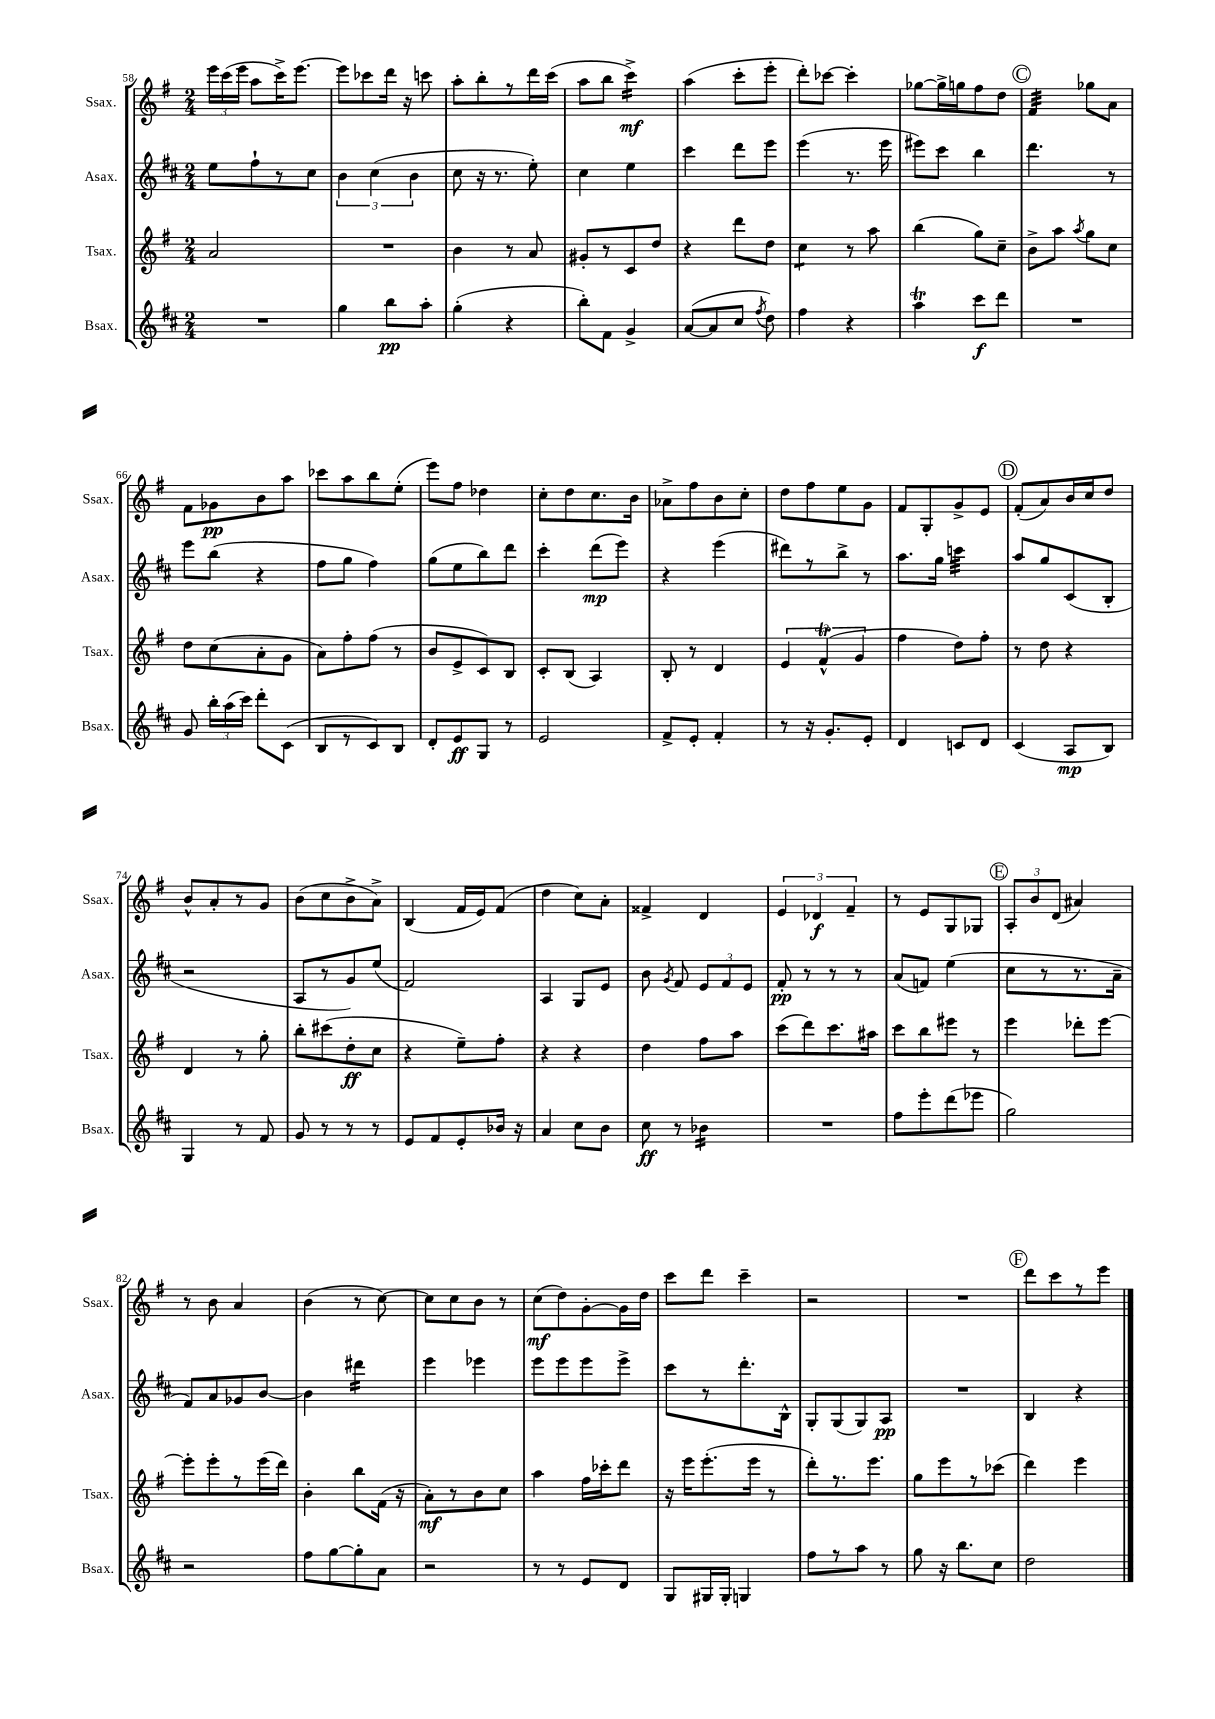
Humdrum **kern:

**kern	**kern	**kern	**kern
*staff4	*staff3	*staff2	*staff1
*clefG2	*clefG2	*clefG2	*clefG2
*k[f#c#]	*k[f#]	*k[f#c#]	*k[f#]
*M2/4	*M2/4	*M2/4	*M2/4
2r	2a/	8ee\L	24eee\LL
.	.	.	(24ccc\
.	.	.	24eee\JJ
.	.	8ff#`\	8aa\L
.	.	8r	16ccc^\K)
.	.	.	[8.eee\J
.	.	8cc#\J	.
=	=	=	=
4gg\	2r	6b\	8eee\]L
.	.	.	8ccc-\
.	.	(6cc#\	.
8bb\L	.	.	16ddd\Jk
.	.	.	16r
.	.	6b\	.
8aa'\J	.	.	8ccc\
=	=	=	=
(4gg'\	4b\	8cc#\	8aa'\L
.	.	16r	8bb'\
.	.	8.r	.
4r	8r	.	8r
.	8a/	8ee'\)	16ddd\L
.	.	.	(16ccc\JJ
=	=	=	=
8bb'\L)	8g#'/L	4cc#\	8aa\L
8f#\J	8r	.	8bb\J
4g^/	8c/	4ee\	4ccc^\)
.	8dd/J	.	.
=	=	=	=
([8a/L	4r	4ccc#\	(4aa\
8a/]	.	.	.
8cc#/J	8ddd\L	8ddd\L	8ccc'\L
8qff#/	.	.	.
8dd\)	8dd\J	8eee\J	8eee'\J
=	=	=	=
4ff#\	4cc\	(4eee\	8ddd'\L)
.	.	.	[8ccc-\J
4r	8r	8.r	4ccc-'\]
.	8aa\	.	.
.	.	16eee\	.
=	=	=	=
4aa\	(4bb\	8eee#\L)	[8gg-\L
.	.	8ccc#\J	16gg-^\]L
.	.	.	16gg\J
8ccc#\L	8gg\L)	4bb\	8ff#\
8ddd\J	8cc~\J	.	8dd\J
=	=	=	=
2r	8b^\L	4.ddd\	4f#/
.	8aa\J	.	.
.	8qaa/	.	.
.	8gg\L	.	8gg-\L
.	8cc\J	8r	8a\J
=	=	=	=
8g/	8dd\L	8eee\L	8f#\L
24bb'\LL	(8cc\	(8bb\J	8g-\
(24aa\	.	.	.
24ccc#\JJ)	.	.	.
8ddd'\L	8a'\	4r	8b\
(8c#\J	8g\J	.	8aa\J
=	=	=	=
8B/L	8a\L)	8ff#\L	8ccc-\L
8r	8ff#'\	8gg\J	8aa\
8c#/)	(8ff#\J	4ff#\)	8bb\
8B/J	8r	.	(8ee'\J
=	=	=	=
8d'/L	8b/L	(8gg\L	8eee\L)
8e/	8e^/	8ee\	8ff#\J
8G/J	8c/)	8bb\)	4dd-\
8r	8B/J	8ddd\J	.
=	=	=	=
2e/	8c'/L	4ccc#'\	8cc'\L
.	(8B/J	.	8dd\
.	4A/)	(8ddd\L	8.cc\
.	.	8eee\J)	.
.	.	.	16b\Jk
=	=	=	=
8f#^/L	8B'/	4r	8a-^\L
8e'/J	8r	.	8ff#\
4f#'/	4d/	(4eee\	8b\
.	.	.	8cc'\J
=	=	=	=
8r	6e/	8ddd#\L)	8dd\L
16r	.	8r	8ff#\
.	(6f#^^/	.	.
8.g'/L	.	.	.
.	.	8bb^\J	8ee\
.	6g/	.	.
8e'/J	.	8r	8g\J
=	=	=	=
4d/	4ff#\	8.aa\L	8f#/L
.	.	.	8G'/
.	.	16gg\Jk	.
8c/L	8dd\L)	4ccc\	8g^/
8d/J	8ff#'\J	.	8e/J
=	=	=	=
(4c#/	8r	8aa/L	(8f#'/L
.	8dd\	8gg/	8a/)
8A/L	4r	(8c#/	16b/L
.	.	.	16cc/J
8B/J)	.	8B'/J	8dd/J
=	=	=	=
4G/	4d/	2r	8b^^/L
.	.	.	8a'/
8r	8r	.	8r
8f#/	8gg'\	.	8g/J
=	=	=	=
8g/	8bb'\L	8A/L	(8b\L
8r	(8ccc#\	8r	8cc\
8r	8dd'\	8g/)	8b^\
8r	8cc\J	(8ee/J	8a^\J)
=	=	=	=
8e/L	4r	2f#/)	(4B/
8f#/	.	.	.
8e'/	8ee~\L)	.	16f#/LL
.	.	.	16e/J)
16b-/Jk	8ff#'\J	.	(8f#/J
16r	.	.	.
=	=	=	=
4a/	4r	4A/	4dd\
8cc#\L	4r	8G/L	8cc\L)
8b\J	.	8e/J	8a'\J
=	=	=	=
8cc#\	4dd\	8b\	4f##^/
.	.	8qg/	.
8r	.	8f#/	.
4b-\	8ff#\L	12e/L	4d/
.	.	12f#/	.
.	8aa\J	.	.
.	.	12e/J	.
=	=	=	=
2r	(8ccc\L	8f#'/	6e/
.	8ddd\)	8r	.
.	.	.	6d-/
.	8.ccc\	8r	.
.	.	.	6f#~/
.	.	8r	.
.	16aa#\Jk	.	.
=	=	=	=
8ff#\L	8ccc\L	(8a/L	8r
8eee'\	8bb\	8f/J)	8e/L
(8ddd\	8eee#\J	(4ee\	8G/
8eee-\J	8r	.	8G-/J
=	=	=	=
2gg\)	4eee\	8cc#\L	12A'/L
.	.	.	12b/
.	.	8r	.
.	.	.	(12d/J
.	8ddd-'\L	8.r	4a#/)
.	[8eee\J	.	.
.	.	16a~\Jk	.
=	=	=	=
2r	8eee'\]L	8f#/L)	8r
.	8eee'\	8a/	8b\
.	8r	8g-/	4a/
.	(16eee\L	[8b/J	.
.	16ddd\JJ)	.	.
=	=	=	=
8ff#\L	4b'\	4b\]	(4b\
[8gg\	.	.	.
8gg'\]	8bb\L	4ddd#\	8r
8a\J	(16f#\Jk	.	[8cc\)
.	16r	.	.
=	=	=	=
2r	8a'\L)	4eee\	8cc\]L
.	8r	.	8cc\
.	8b\	4eee-\	8b\J
.	8cc\J	.	8r
=	=	=	=
8r	4aa\	8eee\L	(8cc\L
8r	.	8eee\	8dd\)
8e/L	16ff#\LL	8eee\	[8g'\
.	16ccc-'\J	.	.
8d/J	8ddd\J	8eee^\J	16g\]L
.	.	.	16dd\JJ
=	=	=	=
8G/L	16r	8ccc#\L	8ccc\L
.	16eee\LK	.	.
16G#/L	(8.eee'\	8r	8ddd\J
16G#'/JJ	.	.	.
4G/	.	8.ddd'\	4ccc~\
.	16eee\Jk	.	.
.	8r	.	.
.	.	16B^^\Jk	.
=	=	=	=
8ff#\L	8ddd'\L)	8G'/L	2r
8r	8.r	(8G/	.
8aa\J	.	8G/)	.
.	8.eee\J	.	.
8r	.	8A/J	.
=	=	=	=
8gg\	8gg\L	2r	2r
16r	8eee\	.	.
8.bb\L	.	.	.
.	8r	.	.
8cc#\J	(8ccc-\J	.	.
=	=	=	=
2dd\	4ddd\)	4B/	8ddd\L
.	.	.	8ccc\
.	4eee\	4r	8r
.	.	.	8eee\J
==	==	==	==
*-	*-	*-	*-
